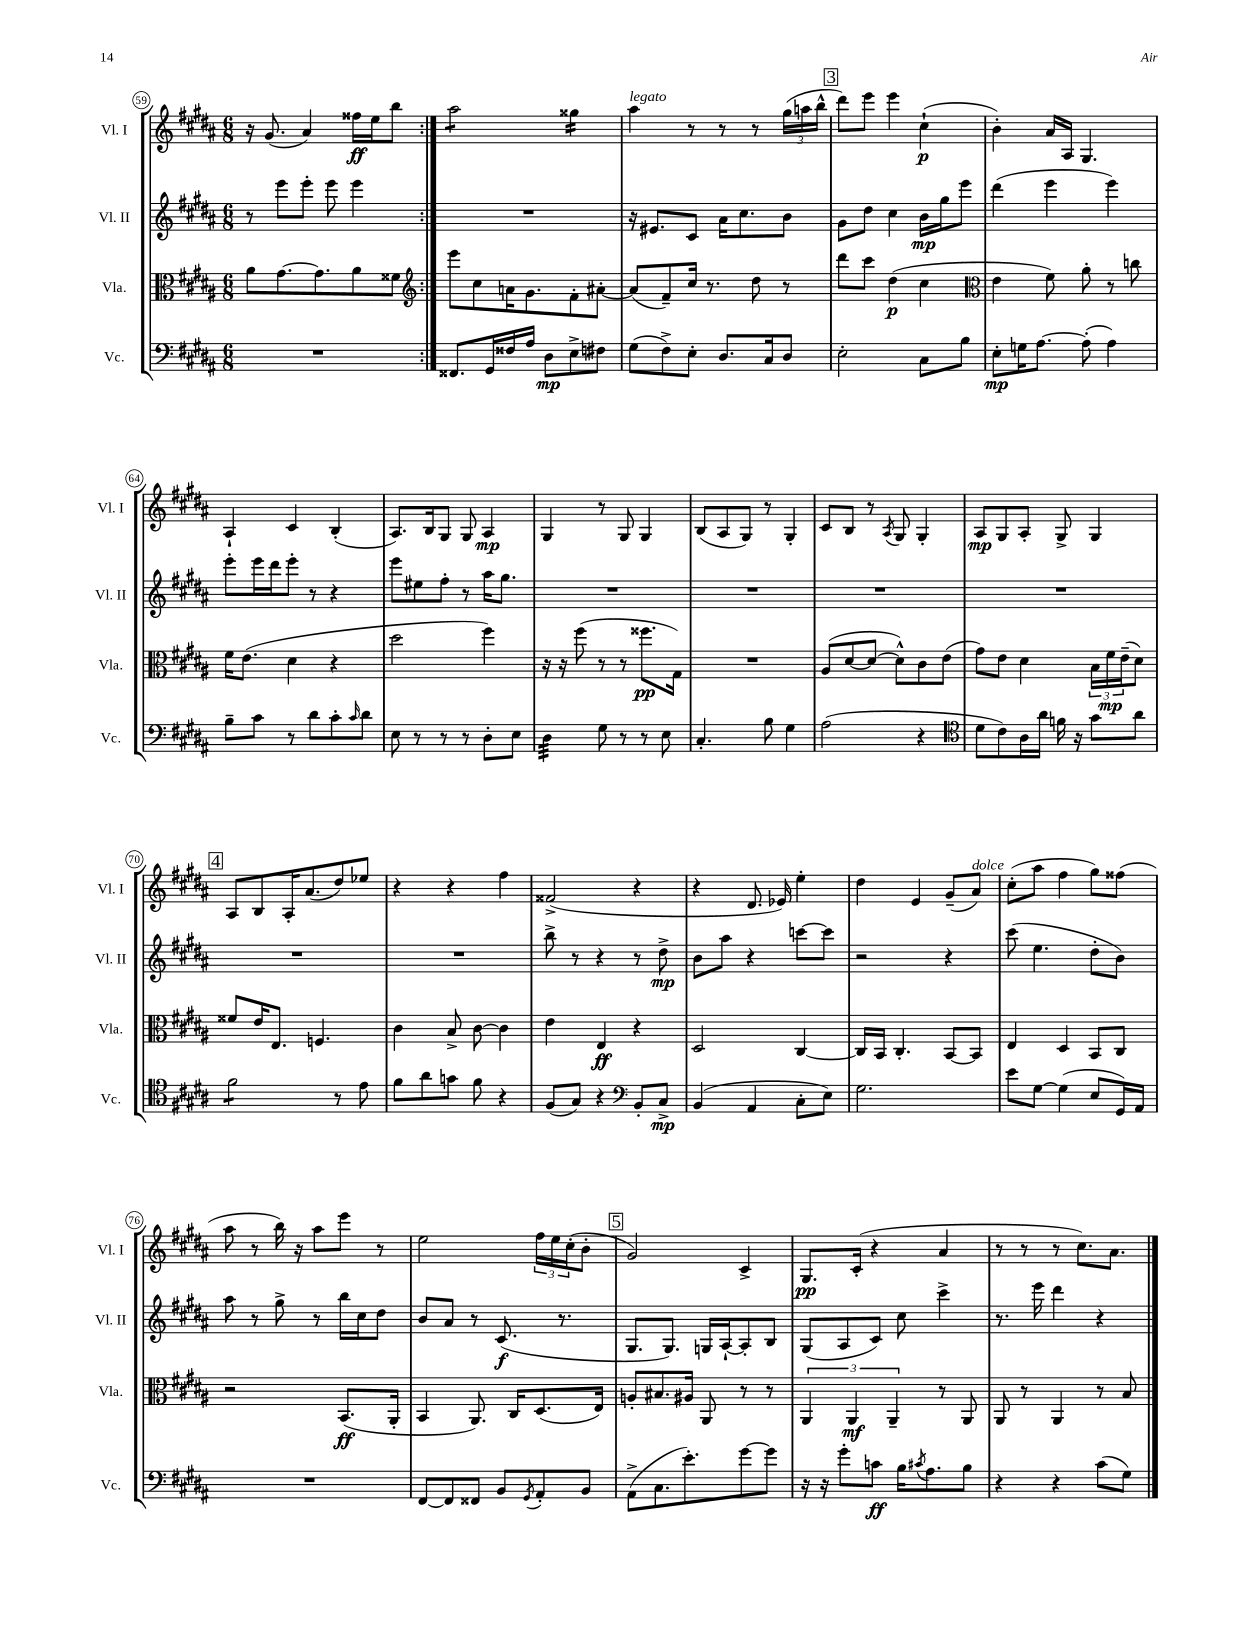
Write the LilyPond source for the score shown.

<<
\new StaffGroup <<
\new Staff = "s0" \with { instrumentName = "Vl. I" shortInstrumentName = "Vl. I" } {
    \clef treble \key b \major \numericTimeSignature \time 6/8
    \repeat volta 2 { r16 gis'8.( ais'4) fisis''16\ff e''16 b''8 | }
    ais''2:8 gisis''4:16 |
    ais''4^\markup { \italic "legato" } r8 r8 r8 \tuplet 3/2 { gis''16( a''16 b''16-^ } |
    \mark \markup { \box "3" } dis'''8) e'''8 e'''4 cis''4-!\p( |
    b'4-.) ais'16 ais16 gis4. |
    ais4-! cis'4 b4-.( |
    ais8.) b16 gis8 gis8 ais4\mp |
    gis4 r8 gis8 gis4 |
    b8( ais8 gis8) r8 gis4-. |
    cis'8 b8 r8 \acciaccatura { ais8 } gis8 gis4-. |
    ais8\mp gis8 ais8-. gis8-> gis4 |
    \mark \markup { \box "4" } ais8 b8 ais16-. ais'8.( dis''8) ees''8 |
    r4 r4 fis''4 |
    fisis'2->( r4 |
    r4 dis'8. ees'16) e''4-. |
    dis''4 e'4 gis'8--( ais'8^\markup { \italic "dolce" }) |
    cis''8-.( ais''8 fis''4 gis''8) fisis''8( |
    ais''8 r8 b''16) r16 ais''8 e'''8 r8 |
    e''2 \tuplet 3/2 { fis''16 e''16 cis''16-.( } b'8-. |
    \mark \markup { \box "5" } gis'2) cis'4-> |
    gis8.\pp cis'16-.( r4 ais'4 |
    r8 r8 r8 cis''8.) ais'8. \bar "|." |
}
\new Staff = "s1" \with { instrumentName = "Vl. II" shortInstrumentName = "Vl. II" } {
    \clef treble \key b \major \numericTimeSignature \time 6/8
    \repeat volta 2 { r8 e'''8 e'''8-. e'''8 e'''4 | }
    R2. |
    r16 eis'8. cis'8 ais'16 cis''8. b'8 |
    \mark \markup { \box "3" } gis'8 dis''8 cis''4 b'16\mp gis''16 e'''8 |
    dis'''4( e'''4 e'''4) |
    e'''8-. e'''16 dis'''16 e'''8-. r8 r4 |
    e'''8 eis''8 fis''8-. r8 ais''16 gis''8. |
    R2. |
    R2. |
    R2. |
    R2. |
    \mark \markup { \box "4" } R2. |
    R2. |
    b''8-> r8 r4 r8 dis''8->\mp |
    b'8 ais''8 r4 c'''8~ c'''8 |
    r2 r4 |
    cis'''8( e''4. dis''8-. b'8) |
    ais''8 r8 gis''8-> r8 b''16 cis''16 dis''8 |
    b'8 ais'8 r8 cis'8.\f( r8. |
    \mark \markup { \box "5" } gis8. gis8.) g16 ais16~-! ais8-. b8 |
    gis8( ais8 cis'8) cis''8 cis'''4-> |
    r8. e'''16 dis'''4 r4 \bar "|." |
}
\new Staff = "s2" \with { instrumentName = "Vla." shortInstrumentName = "Vla." } {
    \clef alto \key b \major \numericTimeSignature \time 6/8
    \repeat volta 2 { ais'8 gis'8.~ gis'8. ais'8 fisis'8 | }
    \clef treble e'''8 cis''8 a'16 gis'8. fis'8-. ais'8~-. |
    ais'8( fis'8--) cis''16 r8. dis''8 r8 |
    \mark \markup { \box "3" } dis'''8 cis'''8 dis''4\p( cis''4 |
    \clef alto e'4 fis'8) ais'8-. r8 c''8 |
    fis'16 e'8.( dis'4 r4 |
    dis''2 fis''4) |
    r16 r16 fis''8( r8 r8 fisis''8.\pp gis16) |
    R2. |
    ais8( dis'8~ dis'8~ dis'8-^) cis'8 e'8( |
    gis'8) e'8 dis'4 \tuplet 3/2 { b16 fis'16\mp e'16--( } dis'8) |
    \mark \markup { \box "4" } fisis'8 e'16 e8. f4. |
    cis'4 b8-> cis'8~ cis'4 |
    e'4 e4\ff r4 |
    dis2 cis4~ |
    cis16 b,16 cis4.-. b,8~ b,8 |
    e4 dis4 b,8 cis8 |
    r2 b,8.\ff( ais,16-. |
    b,4 ais,8.) cis16 dis8.( e16) |
    \mark \markup { \box "5" } a8-. bis8. ais16 ais,8 r8 r8 |
    \tuplet 3/2 { ais,4 ais,4\mf ais,4-- } r8 ais,8 |
    ais,8 r8 ais,4 r8 b8 \bar "|." |
}
\new Staff = "s3" \with { instrumentName = "Vc." shortInstrumentName = "Vc." } {
    \clef bass \key b \major \numericTimeSignature \time 6/8
    \repeat volta 2 { R2. | }
    fisis,8. gis,16 fisis16 ais16 dis8\mp e8-> fis8 |
    gis8( fis8->) e8-. dis8. cis16 dis8 |
    \mark \markup { \box "3" } e2-. cis8 b8 |
    e8-.\mp g16 ais8.~ ais8-.( ais4) |
    b8-- cis'8 r8 dis'8 cis'8-. \grace { cis'16 } dis'8 |
    e8 r8 r8 r8 dis8-. e8 |
    dis4:32 gis8 r8 r8 e8 |
    cis4.-. b8 gis4 |
    ais2( r4 |
    \clef tenor dis'8 cis'8) ais16 ais'16 f'16 r16 gis'8 ais'8 |
    \mark \markup { \box "4" } fis'2:8 r8 e'8 |
    fis'8 ais'8 g'8 fis'8 r4 |
    fis8( gis8) r4 \clef bass b,8-. cis8->\mp |
    b,4( ais,4 cis8-. e8) |
    gis2. |
    e'8 gis8~ gis4( e8 gis,16) ais,16 |
    R2. |
    fis,8~ fis,8 fisis,8 b,8 \acciaccatura { gis,8 } ais,8-. b,8 |
    \mark \markup { \box "5" } ais,8->( cis8. e'8.-.) gis'8~ gis'8 |
    r16 r16 gis'8-. c'8\ff b16 \acciaccatura { cis'8 } ais8. b8 |
    r4 r4 cis'8( gis8) \bar "|." |
}
>>
>>
\layout { \context { \Score currentBarNumber = #59 \override BarNumber.stencil = #(make-stencil-circler 0.1 0.3 ly:text-interface::print) } }
